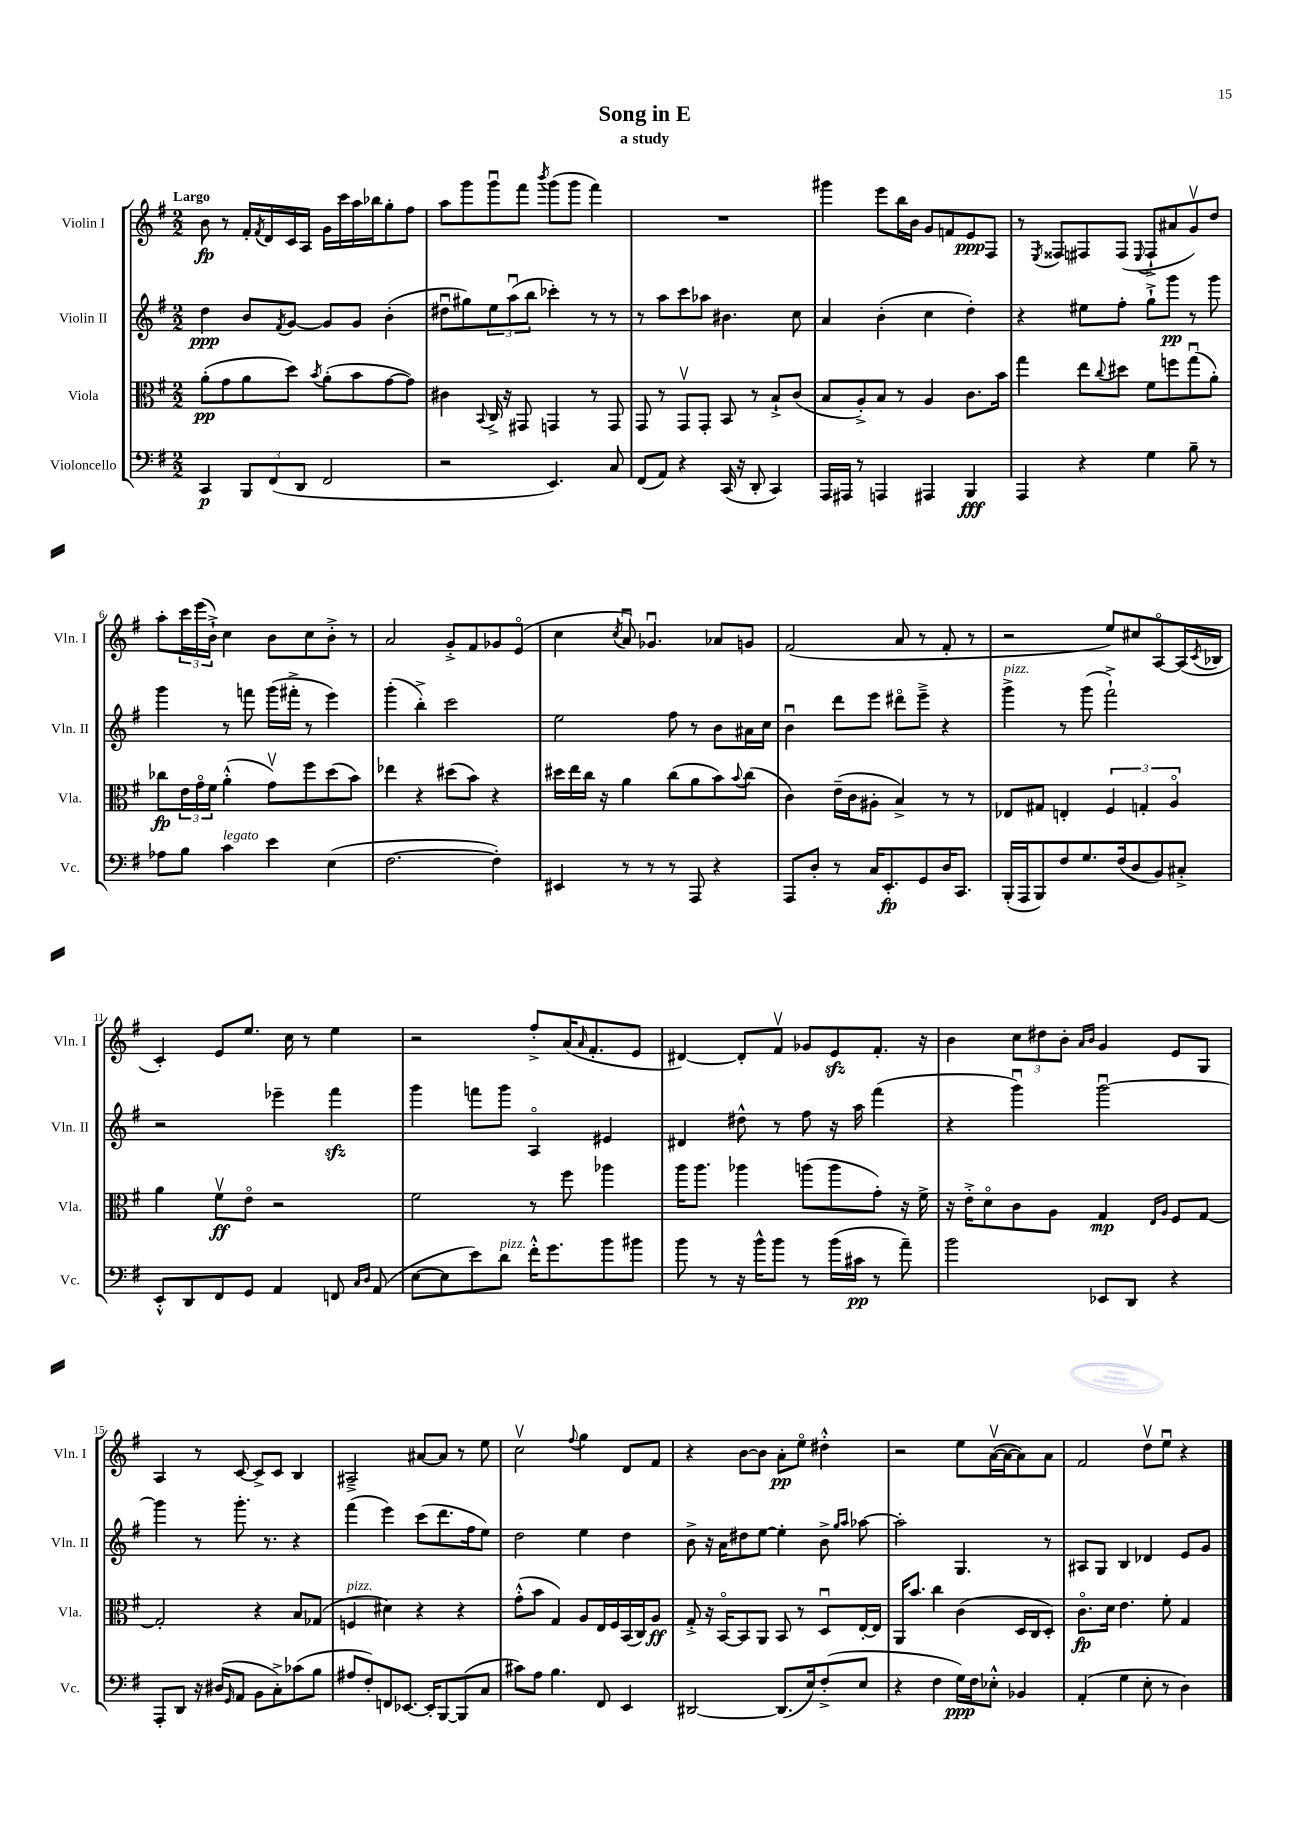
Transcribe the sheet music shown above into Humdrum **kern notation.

**kern	**kern	**kern	**kern
*staff4	*staff3	*staff2	*staff1
*clefF4	*clefC3	*clefG2	*clefG2
*k[f#]	*k[f#]	*k[f#]	*k[f#]
*M2/2	*M2/2	*M2/2	*M2/2
4CC	(8a'	4dd	8b
.	8g	.	8r
12BBB	8a	8b	16f#'
.	.	.	8qf#
.	.	.	16d
(12FF#	.	.	.
.	.	8qf#	.
.	8dd)	[8g	16c
12DD	.	.	.
.	.	.	16A
.	8qb	.	.
2FF#	(8a'	8g]	16g
.	.	.	16ccc
.	8b	8g	16aa
.	.	.	16bb-
.	[8g	(4b'	8gg'
.	8g])	.	8ff#
=	=	=	=
2r	4c#	8dd#u	8aa
.	.	8gg#)	8ggg
.	8qqBB	.	.
.	16C^	12ee	8gggu
.	16r	.	.
.	.	(12aau	.
.	8GG#	.	8fff#
.	.	12bb	.
.	.	.	8qbbb
4.EE)	4GG	4ccc-')	(8ggg
.	.	.	8ggg
.	8r	8r	4fff#)
8C	8GG	8r	.
=	=	=	=
(8FF#	8GG	8r	1r
8AA)	8r	8aa	.
4r	8GGv	8ccc	.
.	8GG'	8aa-	.
(16CC	8BB	4.b#	.
16r	.	.	.
8DD'	8r	.	.
4CC)	8B`^	.	.
.	(8c	8cc	.
=	=	=	=
16AAA	8B	4a	4ggg#
16AAA#	.	.	.
8r	8A'^)	.	.
4AAA	8B	(4b'	8eee
.	8r	.	16bb
.	.	.	16b
4AAA#	4A	4cc	8g
.	.	.	8f
4BBB	8.c	4dd')	8e
.	.	.	8F#
.	16b	.	.
=	=	=	=
4AAA	4gg	4r	8r
.	.	.	8qE
.	.	.	8F##
4r	8ee	8ee#	8F#
.	8qqcc	.	.
.	8dd#	8ff#'	(8F#
.	.	.	8qqE
4G	8f#	8gg`^	8F#`^
.	8ff	8ggg	8a#
8B~	(8ggu	8r	8gv)
8r	8a')	8ggg	8dd
=	=	=	=
8A-	8cc-	4ggg	8aa'
8B	24e	.	24ccc
.	24go	.	(24eee
.	24f#	.	24b`^)
4c	(4a'^^	8r	4cc
.	.	8fff	.
4e	8gv)	(16ggg	8b
.	.	16fff#'^	.
.	8ff#	8r	8cc
(4E	(8dd	4eee)	8b'^
.	8b)	.	8r
=	=	=	=
[2.F#	4ee-	(4ggg'	2a
.	4r	4bb'^)	.
.	(8dd#	2ccc	8g'^
.	8b)	.	8f#
4F#'])	4r	.	8g-
.	.	.	(8eo
=	=	=	=
4EE#	16dd#	2ee	4cc
.	16ee	.	.
.	16cc	.	.
.	16r	.	.
.	.	.	8qcc
8r	4a	.	8au)
8r	.	.	4.g-u
8r	(8cc	8ff#	.
8AAA	8a	8r	.
4r	8b)	8b	8a-
.	8qqb	.	.
.	(8cc	16a#	8g
.	.	16cc	.
=	=	=	=
8AAA	4c)	4bu	(2f#
8D'	.	.	.
8r	(16e~	8ddd	.
.	16c	.	.
16C	8A#'	8eee	.
8.EE'	.	.	.
.	4B^)	8ddd#o	8a
8GG	.	8eee~^	8r
16D	8r	4r	8f#'
8.CC	.	.	.
.	8r	.	8r
=	=	=	=
(16BBB'	8E-	4ggg^	2r
16AAA	.	.	.
8BBB)	8G#	.	.
8F#	4E'	8r	.
8.G	.	(8ggg	.
.	6F#	2fff#`^)	8ee)
(16F#	.	.	.
8D	.	.	8cc#
.	6G'	.	.
8BB)	.	.	[8Ao
.	6Ao	.	.
8C#'^	.	.	(16A]
.	.	.	8qc
.	.	.	16B-
=	=	=	=
8EE'^^	4a	2r	4c')
8DD	.	.	.
8FF#	8f#v	.	8e
8GG	8eo	.	8.ee
4AA	2r	4eee-~	.
.	.	.	16cc
.	.	.	8r
8FF	.	4fff#	4ee
16qqC	.	.	.
16qqD	.	.	.
(8AA	.	.	.
=	=	=	=
[8E	2f#	4ggg	2r
8E]	.	.	.
8e)	.	8fff	.
8d	.	8ggg	.
16f#'^^	8r	4Ao	8ff#'^
8.g	.	.	.
.	8ff#	.	(16a
.	.	.	16qqa
.	.	.	8.f#'
8b	4aa-	4e#	.
8b#	.	.	8e
=	=	=	=
8b	16aa	4d#	[4d#)
.	8.aa	.	.
8r	.	.	.
16r	4aa-	8dd#^^	8d#']
16b^^	.	.	.
8b	.	8r	8f#v
8r	(8aa	8ff#	8g-
(16b	8aa	16r	8e
16c#	.	16aa	.
8r	8g')	(4fff#	8.f#'
8a~)	16r	.	.
.	16f#^	.	16r
=	=	=	=
2b	16r	4r	4b
.	16e'^	.	.
.	8do	.	.
.	8c	4gggu)	12cc
.	.	.	12dd#
.	8A	.	.
.	.	.	12b'
.	.	.	16qqa
.	.	.	16qqb
8EE-	4G	[2gggu	4g
8DD	.	.	.
.	16qqE	.	.
.	16qqA	.	.
4r	8F#	.	8e
.	[8G	.	8G
=	=	=	=
8AAA'	2G']	4ggg]	4A
8DD	.	.	.
16r	.	8r	8r
(16D#	.	.	.
16qqGG	.	.	.
8AA	.	8.ggg'	[8c
8BB	4r	.	8c^]
.	.	8.r	.
8C'^)	.	.	8c
(8c-	8B	4r	4B
8B	(8G-	.	.
=	=	=	=
8A#	4F	(4fff#	2A#~^
8F#')	.	.	.
8FF	4d#)	4eee)	.
[8.EE-	.	.	.
.	4r	(8ccc	[8a#
16EE-']	.	.	.
[8BBB	.	8.ddd	8a#]
(8BBB]	4r	.	8r
.	.	16ff#	.
8C	.	8ee)	8ee
=	=	=	=
8c#)	(8g'^^	2dd	2ccv
8A	8b	.	.
4.B	4G)	.	.
.	.	.	8qqff#
.	8A	4ee	4gg
8FF#	16E	.	.
.	16F#	.	.
4EE	(16BB	4dd	8d
.	16C)	.	.
.	8A	.	8f#
=	=	=	=
[2DD#	8G'^	8b^	4r
.	16r	16r	.
.	[16BBo	16a	.
.	8BB]	8dd#	[8b
.	8AA	[8ee	8b]
(8.DD#]	8BB	4ee']	8a'
.	8r	.	8eeo
16E)	.	.	.
(8F#'^	8Du	8b^	4dd#'^^
.	.	16qqgg	.
.	.	16qqaa	.
8E	[16E'	[8aa-	.
.	16E]	.	.
=	=	=	=
4r	16AA	2aa-']	2r
.	8.b	.	.
4F#	4cc	.	.
16G)	(4c	4.G	8ee
16F#	.	.	.
8E-'^^	.	.	([16av
.	.	.	16a_
4BB-	16D	.	8a])
.	16C	.	.
.	8D')	8r	8a
=	=	=	=
(4AA'	8.co	8A#	2f#
.	.	8G	.
.	16d	.	.
4G	4.e	4B	.
8E'	.	4d-	8ddv
8r	8f#'	.	8eeu
4D)	4G	8e	4r
.	.	8g	.
==	==	==	==
*-	*-	*-	*-
